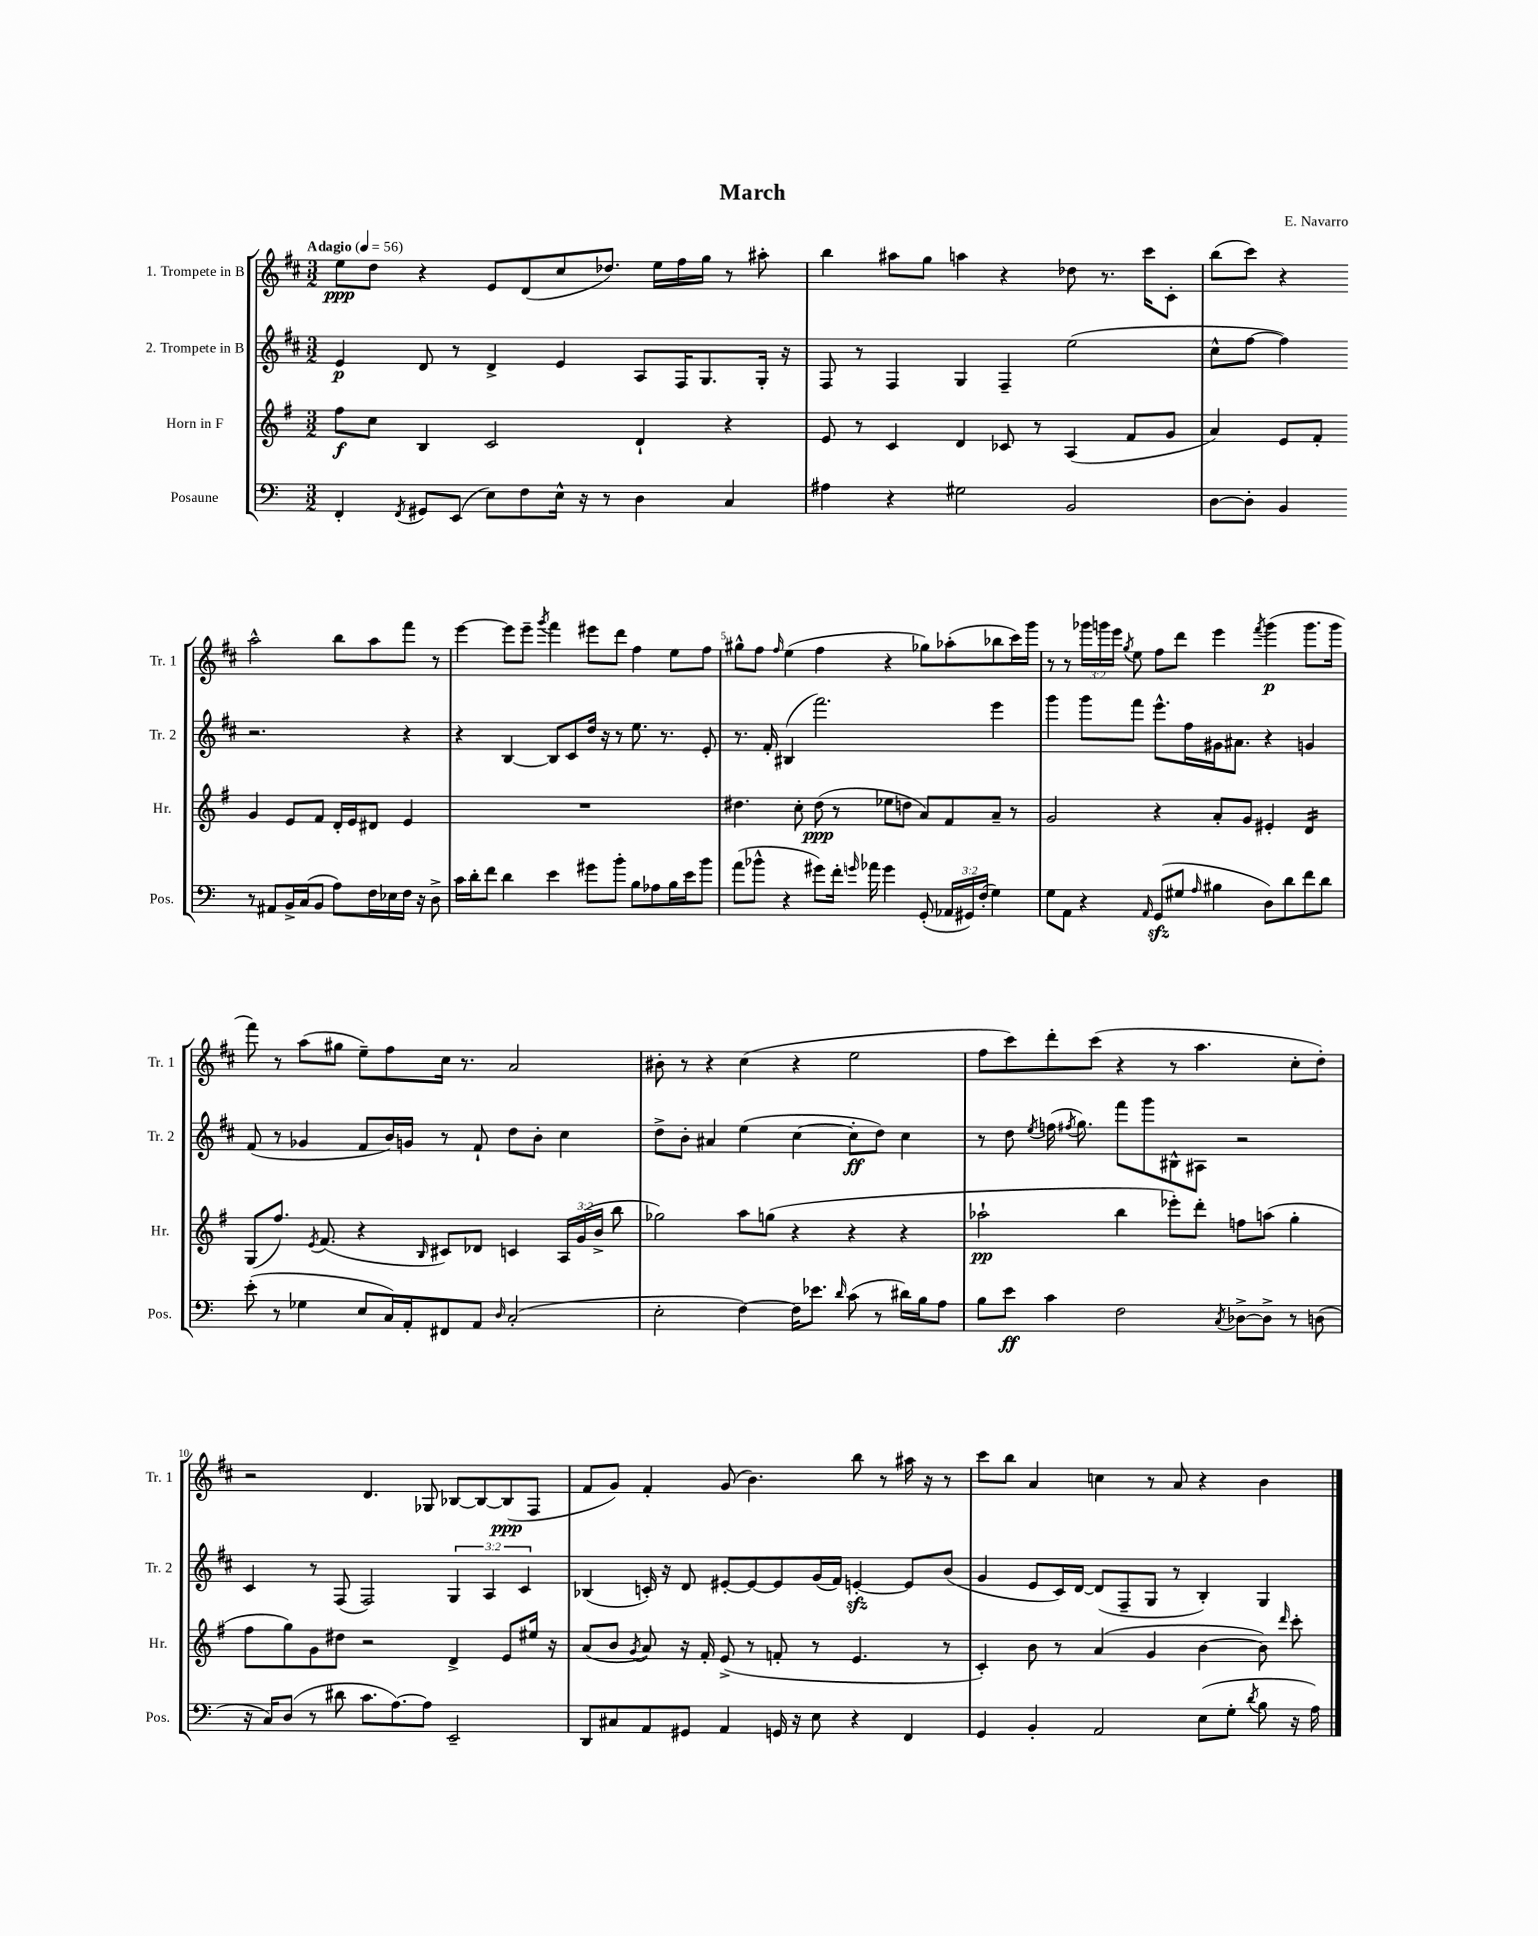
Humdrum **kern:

**kern	**kern	**kern	**kern
*staff4	*staff3	*staff2	*staff1
*clefF4	*clefG2	*clefG2	*clefG2
*k[]	*k[f#]	*k[f#c#]	*k[f#c#]
*M3/2	*M3/2	*M3/2	*M3/2
*MM56	*MM56	*MM56	*MM56
4FF'	8ff#	4e	8ee
.	8cc	.	8dd
8qFF	.	.	.
8GG#	4B	8d	4r
(8EE	.	8r	.
8E)	2c	4d^	8e
8F	.	.	(8d
16E^^	.	4e	8cc#
16r	.	.	.
8r	.	.	8.dd-)
4D	4d`	8A	.
.	.	.	16ee
.	.	16F#	16ff#
.	.	8.G	16gg
4C	4r	.	8r
.	.	16G'	8aa#'
.	.	16r	.
=	=	=	=
4A#	8e	8F#	4bb
.	8r	8r	.
4r	4c	4F#	8aa#
.	.	.	8gg
2G#	4d	4G	4aa
.	8c-	4F#~	4r
.	8r	.	.
2BB	(4A	(2ee	8dd-
.	.	.	8.r
.	8f#	.	.
.	.	.	16ccc#
.	8g	.	8c#'
=	=	=	=
[8D	4a)	8cc#^^	(8bb
8D']	.	[8ff#	8ccc#)
4BB	8e	4ff#])	4r
.	8f#'	.	.
8r	4g	2.r	2aa^^
8AA#	.	.	.
16BB^	8e	.	.
(16C	.	.	.
8BB	8f#	.	.
8A)	16d'	.	8bb
.	16e	.	.
16F	8d#	.	8aa
16E-	.	.	.
16F	4e	4r	8fff#
16r	.	.	.
8D^	.	.	8r
=	=	=	=
16c	1.r	4r	[4eee
16d'	.	.	.
8f	.	.	.
4d	.	[4B	8eee]
.	.	.	8eee~
.	.	.	8qggg
4e	.	8B]	4fff#
.	.	8c#	.
8g#	.	16dd	8eee#
.	.	16r	.
8b'	.	8r	8ddd
8B	.	8.ee	4ff#
8A-	.	.	.
.	.	8.r	.
16B	.	.	8ee
16e	.	.	.
8b	.	8e'	8ff#
=	=	=	=
(8a	4.dd#	8.r	8gg#^^
8b-^^	.	.	8ff#
.	.	16f#'	.
.	.	.	16qqff#
4r	.	(4B#	(4ee
.	8cc'	.	.
8g#)	(8dd#	2.fff#)	4ff#
16f'	8r	.	.
16qqg	.	.	.
16a-	.	.	.
4g	8ee-	.	4r
.	8dd	.	.
(8GG'	8a)	.	8gg-)
24AA-	8f#	.	(8aa-'
24GG#)	.	.	.
(24F'	.	.	.
4G)	8a~	4eee	8bb-
.	8r	.	16ccc#)
.	.	.	16ggg
=	=	=	=
8G	2g	4ggg	8r
8AA	.	.	8r
4r	.	8ggg	24ggg-
.	.	.	24ggg
.	.	.	24eee
.	.	.	8qgg
.	.	8fff#	8ee
16qqAA	.	.	.
(8GG	4r	8.eee^^	8ff#
8G#	.	.	8ddd
.	.	16ff#	.
16qqA	.	.	.
4B#	8a'	16g#	4eee
.	.	8.a#	.
.	8g	.	.
.	.	.	8qfff#
8D)	4e#'	4r	(4ggg
8d	.	.	.
8f	4d	4g	8.ggg
8d	.	.	.
.	.	.	16ggg
=	=	=	=
(8e'	(8G	(8f#	8fff#)
8r	8.ff#)	8r	8r
4G-	.	4g-	(8aa
.	8qe	.	.
.	(8.f#	.	.
.	.	.	8gg#
8E	4r	8f#	8ee~)
16C)	.	16b)	8ff#
16AA'	.	16g	.
.	16qqB	.	.
8FF#	8c#)	8r	16cc#
.	.	.	8.r
8AA	8d-	8f#`	.
16qqD	.	.	.
(2C'	4c	8dd	2a
.	.	8b'	.
.	24A	4cc#	.
.	(24g	.	.
.	24b^	.	.
.	8bb	.	.
=	=	=	=
2E'	2gg-)	8dd^	8b#'
.	.	8b'	8r
.	.	4a#	4r
[4F)	8aa	(4ee	(4cc#
.	(8gg	.	.
16F]	4r	[4cc#	4r
8.e-	.	.	.
16qqd	.	.	.
(8c	4r	8cc#']	2ee
8r	.	8dd)	.
16d#)	4r	4cc#	.
16B	.	.	.
8A	.	.	.
=	=	=	=
8B	2aa-`	8r	8ff#
8e	.	8dd	8ccc#)
.	.	8qee	.
4c	.	(16ff	8ddd'
.	.	8qff#	.
.	.	8.gg)	.
.	.	.	(8ccc#
2F	4bb	8fff#	4r
.	.	8ggg	.
.	8eee-')	8B#^^	8r
.	8ddd'	8A#	4.aa
8qC	.	.	.
[8D-^	8ff	2r	.
8D-^]	(8aa	.	.
8r	4gg'	.	8cc#'
(8D	.	.	8dd')
=	=	=	=
16r	8ff#	4c#	2r
16C)	.	.	.
(8D	8gg)	.	.
8r	8g	8r	.
8d#	8dd#	(8F#	.
8.c	2r	2F#)	4.d
[8.A)	.	.	.
8A]	.	.	8G-
2EE~	4d^	6G	[8B-
.	.	.	8B-_
.	.	6A	.
.	8e	.	(8B-]
.	.	6c#	.
.	16ee#	.	8F#
.	16r	.	.
=	=	=	=
8DD	(8a	(4B-	8f#
8C#	8b	.	8g)
.	8qg	.	.
8AA	8a)	16c')	4f#'
.	.	16r	.
8GG#	16r	8d	.
.	16f#'	.	.
4AA	(8e^	[8e#'	(8g
.	8r	8e#_	4.b)
16GG	8f'	8e#]	.
16r	.	.	.
8E	8r	(16g	.
.	.	16f#)	.
4r	4.e	[4e'	8bb
.	.	.	8r
4FF	.	8e]	16aa#
.	.	.	16r
.	8r	(8b	8r
=	=	=	=
4GG	4c')	4g	8ccc#
.	.	.	8bb
4BB'	8b	8e	4a
.	8r	16c#)	.
.	.	[16d	.
2AA	(4a	(8d]	4cc
.	.	8F#~	.
.	4g	8G	8r
.	.	8r	8a
(8E	[4b	4B')	4r
8G'	.	.	.
8qd	.	.	.
8B	8b])	4G	4b
.	16qqddd	.	.
16r	8ccc'	.	.
16A)	.	.	.
==	==	==	==
*-	*-	*-	*-
